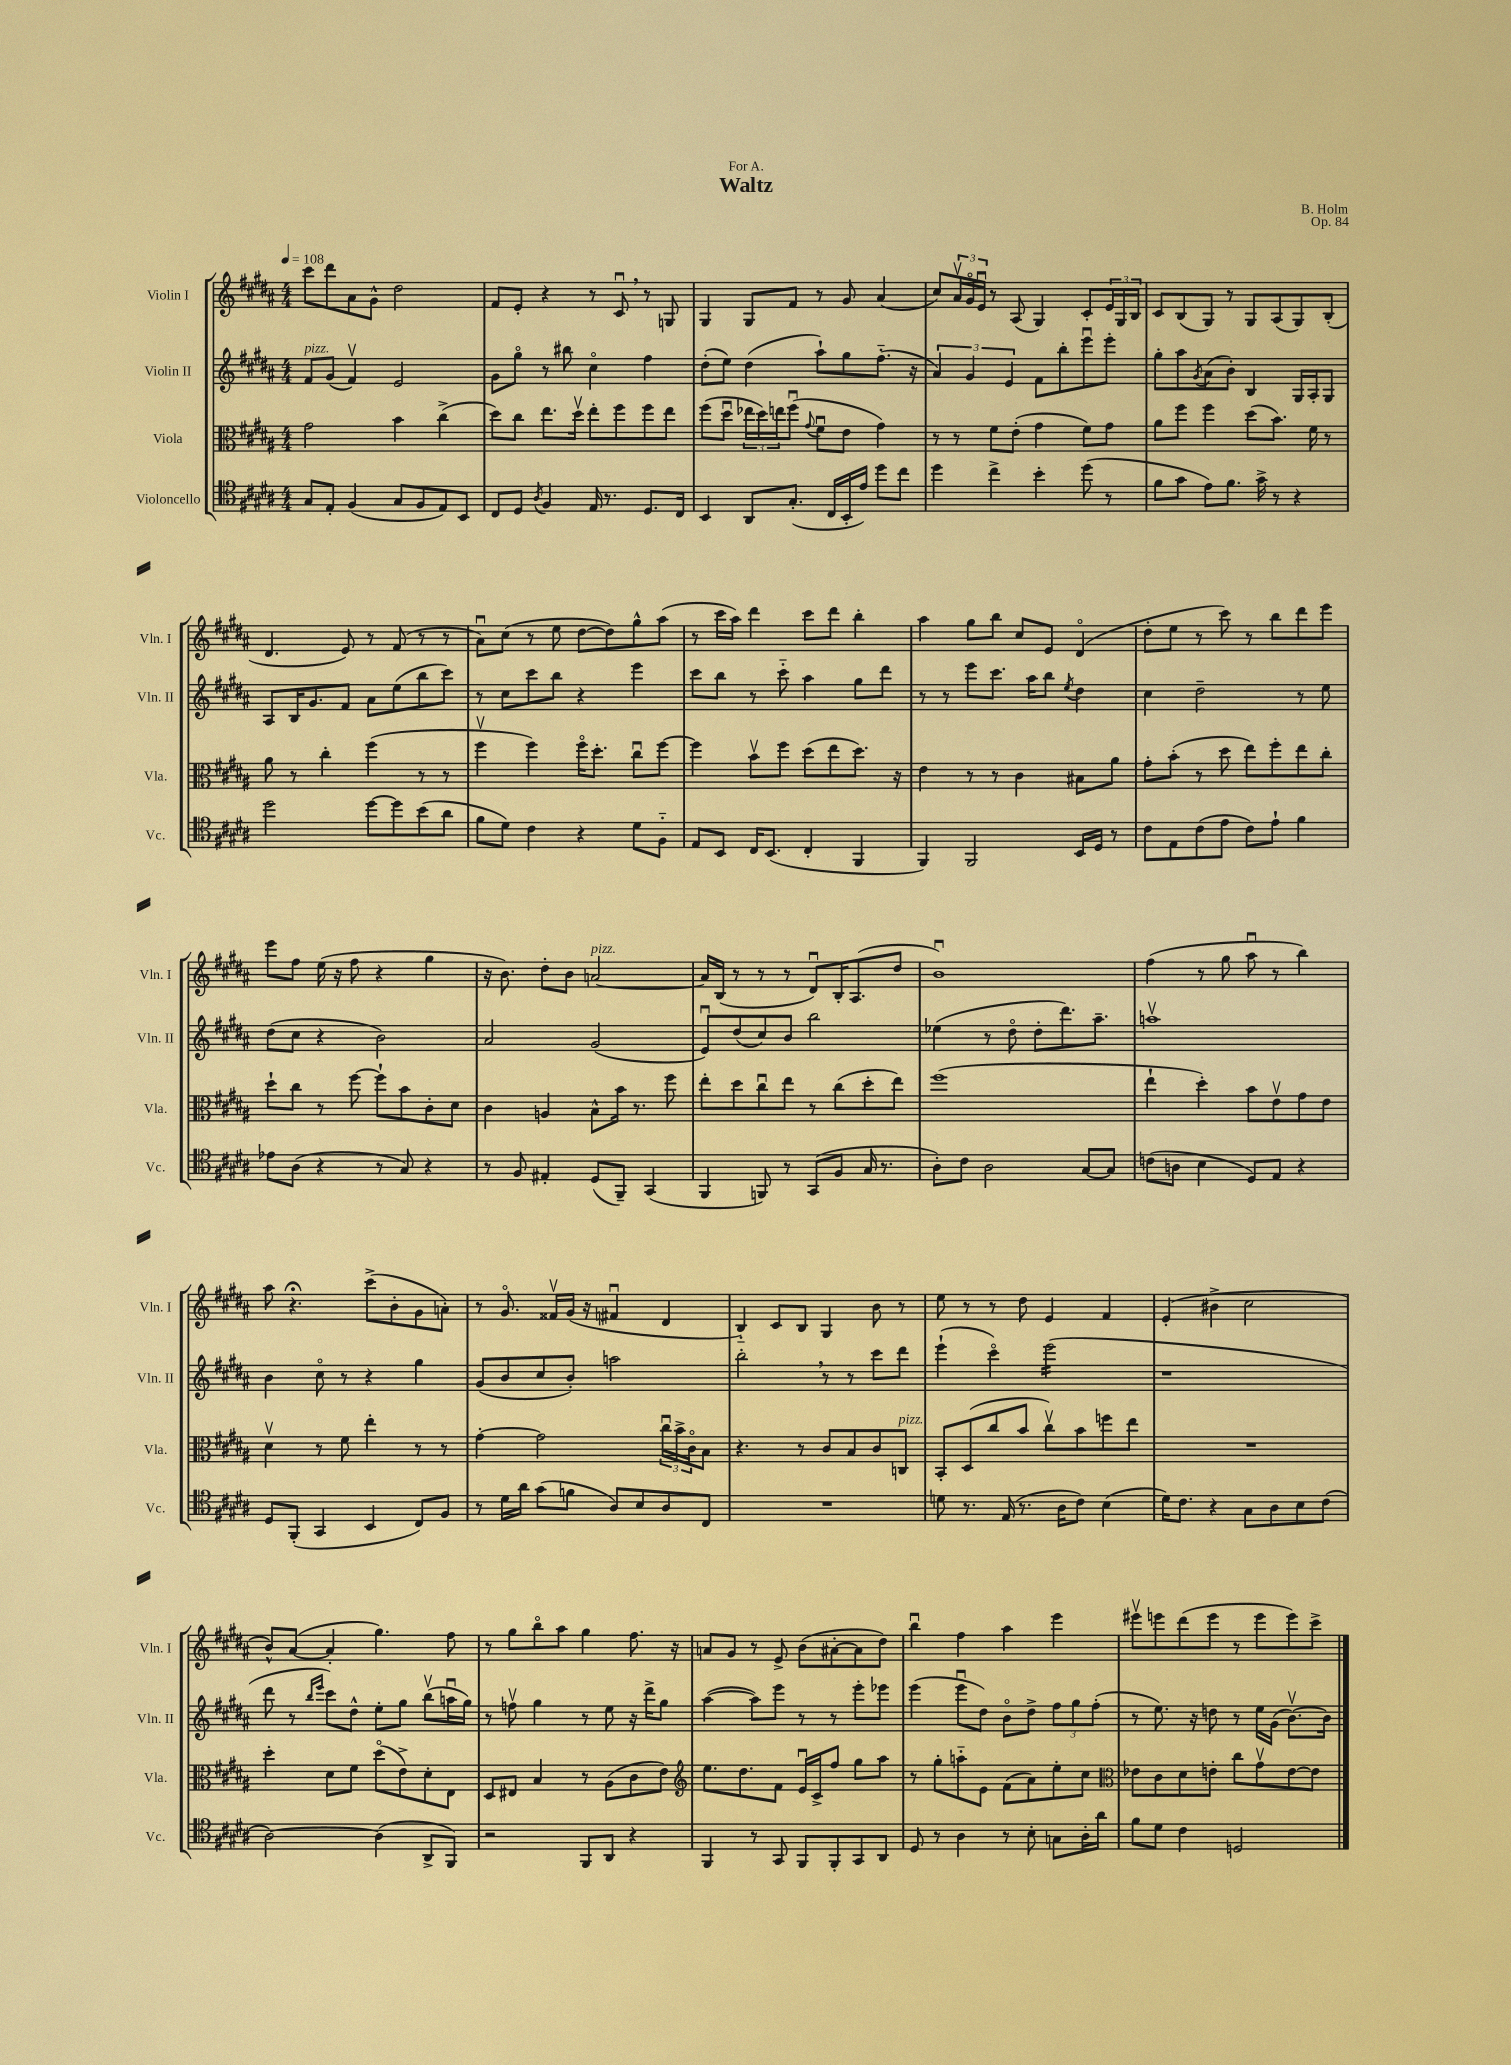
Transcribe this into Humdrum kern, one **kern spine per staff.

**kern	**kern	**kern	**kern
*staff4	*staff3	*staff2	*staff1
*clefC4	*clefC3	*clefG2	*clefG2
*k[f#c#g#d#a#]	*k[f#c#g#d#a#]	*k[f#c#g#d#a#]	*k[f#c#g#d#a#]
*M4/4	*M4/4	*M4/4	*M4/4
*MM108	*MM108	*MM108	*MM108
8G#	2g#	8f#	8ccc#
8E'	.	(8g#	8ddd#
(4F#	.	4f#v)	8a#
.	.	.	8g#^^
8G#	4b	2e	2dd#
8F#	.	.	.
8E)	(4cc#^	.	.
8BB	.	.	.
=	=	=	=
8C#	8dd#)	8g#	8f#
8D#	8cc#	8gg#o	8e'
8qA#	.	.	.
4F#	8.ee	8r	4r
.	.	8bb#	.
.	16dd#v	.	.
16E	8ee'	4cc#o	8r
8.r	.	.	.
.	8ff#	.	8c#u
8.D#	8ff#	4ff#	8r
.	8ee	.	8G
16C#	.	.	.
=	=	=	=
4BB	(8ff#	(8dd#'	4G#
.	8dd#u	8ee)	.
8AA#	24ee-	(4dd#	8G#
.	24dd#)	.	.
.	24ee	.	.
(8.G#'	(8ff#u	.	8f#
.	8qqg#	.	.
.	8f#u	8aa#`)	8r
16C#	.	.	.
16BB'	8e	8gg#	8g#
16e)	.	.	.
8dd#	4g#)	(8.ff#'~	(4a#
8cc#	.	.	.
.	.	16r	.
=	=	=	=
4dd#	8r	6a#)	8cc#)
.	8r	.	24a#v
.	.	6g#	24g#o
.	.	.	24eu
4cc#^	8f#	.	8r
.	.	6e	.
.	(8e'	.	(8A#
4b'	4g#	8f#	4G#)
.	.	8bb'	.
(8dd#	8f#)	8eeeu	8c#'
8r	8g#	8eee'	24e
.	.	.	24G#
.	.	.	24B
=	=	=	=
8f#	8a#	8gg#'	8c#
8g#	8ff#	8aa#	(8B
.	.	8qg#	.
8e)	4ff#	(8a#	8G#)
8.f#	.	8b')	8r
.	(8dd#	4B	8G#
16g#^	.	.	.
8r	8.b)	.	(8A#
4r	.	16G#	8G#)
.	16f#	16A#'	.
.	8r	8G#	(8B'
=	=	=	=
2dd#	8a#	8A#	4.d#
.	8r	16B	.
.	.	8.g#	.
.	4cc#'	.	.
.	.	8f#	8e)
[8dd#	(4ff#	8a#	8r
8dd#]	.	(8ee	(8f#
(8b	8r	8bb	8r
8a#	8r	8ccc#)	8r
=	=	=	=
8f#	4ff#v	8r	8a#u)
8d#)	.	8cc#	(8cc#
4c#	4ff#)	8ccc#	8r
.	.	8bb	8ee
4r	16ff#o	4r	[8dd#
.	8.dd#'	.	.
.	.	.	8dd#])
8d#	8cc#u	4eee	8gg#^^
8F#'~	[8ff#	.	(8aa#
=	=	=	=
8E	4ff#]	8ccc#	8r
8BB	.	8bb	16ccc#
.	.	.	16aa#)
16C#	8bv	8r	4ddd#
(8.BB	.	.	.
.	8ff#	8ccc#'~	.
4C#'	(8dd#	4aa#	8ccc#
.	8ee	.	8ddd#
4FF#	8.dd#)	8gg#	4bb'
.	.	8ddd#	.
.	16r	.	.
=	=	=	=
4FF#)	4e	8r	4aa#
.	.	8r	.
2FF#	8r	8eee	8gg#
.	8r	8.ccc#	8bb
.	4c#	.	8cc#
.	.	16aa#	.
.	.	8bb	8e
.	.	8qee	.
16BB	8B#	4dd#	(4d#o
16D#	.	.	.
8r	8a#	.	.
=	=	=	=
8c#	8g#'	4cc#	8dd#'
8E	(8b'	.	8ee
(8c#	8r	2dd#~	8r
8e	8dd#	.	8ccc#)
8c#)	8ee)	.	8r
8e`	8ff#'	.	8bb
4f#	8ee	8r	8ddd#
.	8cc#'	8ee	8eee
=	=	=	=
8e-	8dd#`	(8dd#	8eee
(8A#	8cc#	8cc#	8ff#
4r	8r	4r	(16ee
.	.	.	16r
.	[8ff#	.	8ff#
8r	8ff#`]	2b)	4r
8G#)	8b	.	.
4r	8c#'	.	4gg#
.	8d#	.	.
=	=	=	=
8r	4c#	2a#	16r
.	.	.	8.b)
8F#	.	.	.
4E#'	4A	.	8dd#'
.	.	.	8b
(8D#	8B^^	(2g#	[2a
8FF#~)	16b	.	.
.	8.r	.	.
(4GG#	.	.	.
.	8ff#	.	.
=	=	=	=
4FF#	8ee'	8eu)	16a]
.	.	.	(16B
.	8dd#	(8dd#	8r
8FF)	8cc#u	8cc#)	8r
8r	8ee	8b	8r
(8GG#	8r	2bb	8d#u)
8F#	(8cc#	.	16B'
.	.	.	(8.A#
16G#	8dd#'	.	.
8.r	.	.	.
.	8ee)	.	8dd#
=	=	=	=
8A#')	(1ff#	(4ee-	1bu)
8c#	.	.	.
2A#	.	8r	.
.	.	8dd#o	.
.	.	8dd#'	.
.	.	8.ddd#)	.
[8G#	.	.	.
.	.	8.aa#~	.
8G#]	.	.	.
=	=	=	=
(8c	4ee`	1aav	(4ff#
8A	.	.	.
4B	4dd#')	.	8r
.	.	.	8gg#
8D#)	8b	.	8aa#u
8E	8ev	.	8r
4r	8g#	.	4bb)
.	8e	.	.
=	=	=	=
8D#	4d#v	4b	8aa#
(8FF#'	.	.	4.r;
4GG#	8r	8cc#o	.
.	8f#	8r	.
4BB	4ee'	4r	(8ccc#^
.	.	.	8b'
8C#)	8r	4gg#	8g#
8F#	8r	.	8a')
=	=	=	=
8r	[4g#'	(8g#	8r
16d#	.	8b	8.g#o
16a#	.	.	.
(8g#	2g#]	8cc#	.
.	.	.	16f##v
8f	.	8b')	(16g#
.	.	.	16r
8A#)	.	2aa	4f#u
8B	.	.	.
8A#	24cc#u	.	4d#
.	24b^	.	.
.	24c#o	.	.
8C#	8B	.	.
=	=	=	=
1r	4.r	2bb'	4B'~)
.	.	.	8c#
.	8r	.	8B
.	8c#	8r	4G#
.	8B	8r	.
.	8c#	8ccc#	8b
.	8C	8ddd#	8r
=	=	=	=
8d	8BB'	(4eee`	8ee
8.r	(8D#	.	8r
.	8cc#	4ccc#o)	8r
(16E	.	.	.
8.r	8b	.	8dd#
.	8cc#v)	(2eee	4e
16A#	.	.	.
8c#)	8b	.	.
(4B	8ff	.	4f#
.	8ee	.	.
=	=	=	=
16d#)	1r	1r	(4e'
8.c#	.	.	.
4r	.	.	4b#^
8G#	.	.	2cc#
8A#	.	.	.
8B	.	.	.
(8c#	.	.	.
=	=	=	=
[2A#)	4dd#'	8ddd#	8b^^)
.	.	8r	([8a#
.	.	16qqbb	.
.	.	16qqeee	.
.	8d#	8ccc#)	4a#']
.	8f#	8dd#^^	.
(4A#]	(8dd#o	8ee'	4.gg#)
.	8e^)	8gg#	.
8AA#^	8d#'	(8bbv	.
8FF#)	8E	16aau	8ff#
.	.	16gg#)	.
=	=	=	=
2r	8D#	8r	8r
.	8E#	8ffv	8gg#
.	4B	4gg#	8bbo
.	.	.	8aa#
8FF#	8r	8r	4gg#
8AA#	(8A#	8ee	.
4r	8c#	16r	8.ff#
.	.	16ddd#^	.
.	8e)	8gg#	.
.	.	.	16r
=	=	=	=
*	*clefG2	*	*
4FF#	8.ee	([4aa#	8a
.	.	.	8g#
.	8.dd#	.	.
8r	.	8aa#])	8r
8GG#	8f#	8eee	8e^
8FF#	16eu	8r	(8b
.	16c#^	.	.
8FF#'	8ff#	8r	[8a#'
8GG#	8gg#	8eee'	8a#]
8AA#	8aa#	8eee-	8dd#)
=	=	=	=
8D#	8r	(4eee	4bbu
8r	8gg#'	.	.
4A#	8aa'~	8eeeu	4ff#
.	8e	8dd#)	.
8r	(8f#	8bo	4aa#
8B'	8a#)	8dd#^	.
8G	8ee'	12ff#	4eee
.	.	12gg#	.
16A#'	8cc#	.	.
.	.	(12ff#'	.
16a#	.	.	.
=	=	=	=
*	*clefC3	*	*
8f#	8e-	8r	8eee#v
8d#	8c#	8.ee)	8eee
4c#	8d#	.	(8ddd#
.	.	16r	.
.	8e'	8dd	8eee
2D	8cc#	8r	8r
.	8g#v	16ee	8eee
.	.	(16g#	.
.	[8e	[8.bv)	8eee)
.	8e]	.	8ccc#^
.	.	16b]	.
==	==	==	==
*-	*-	*-	*-
